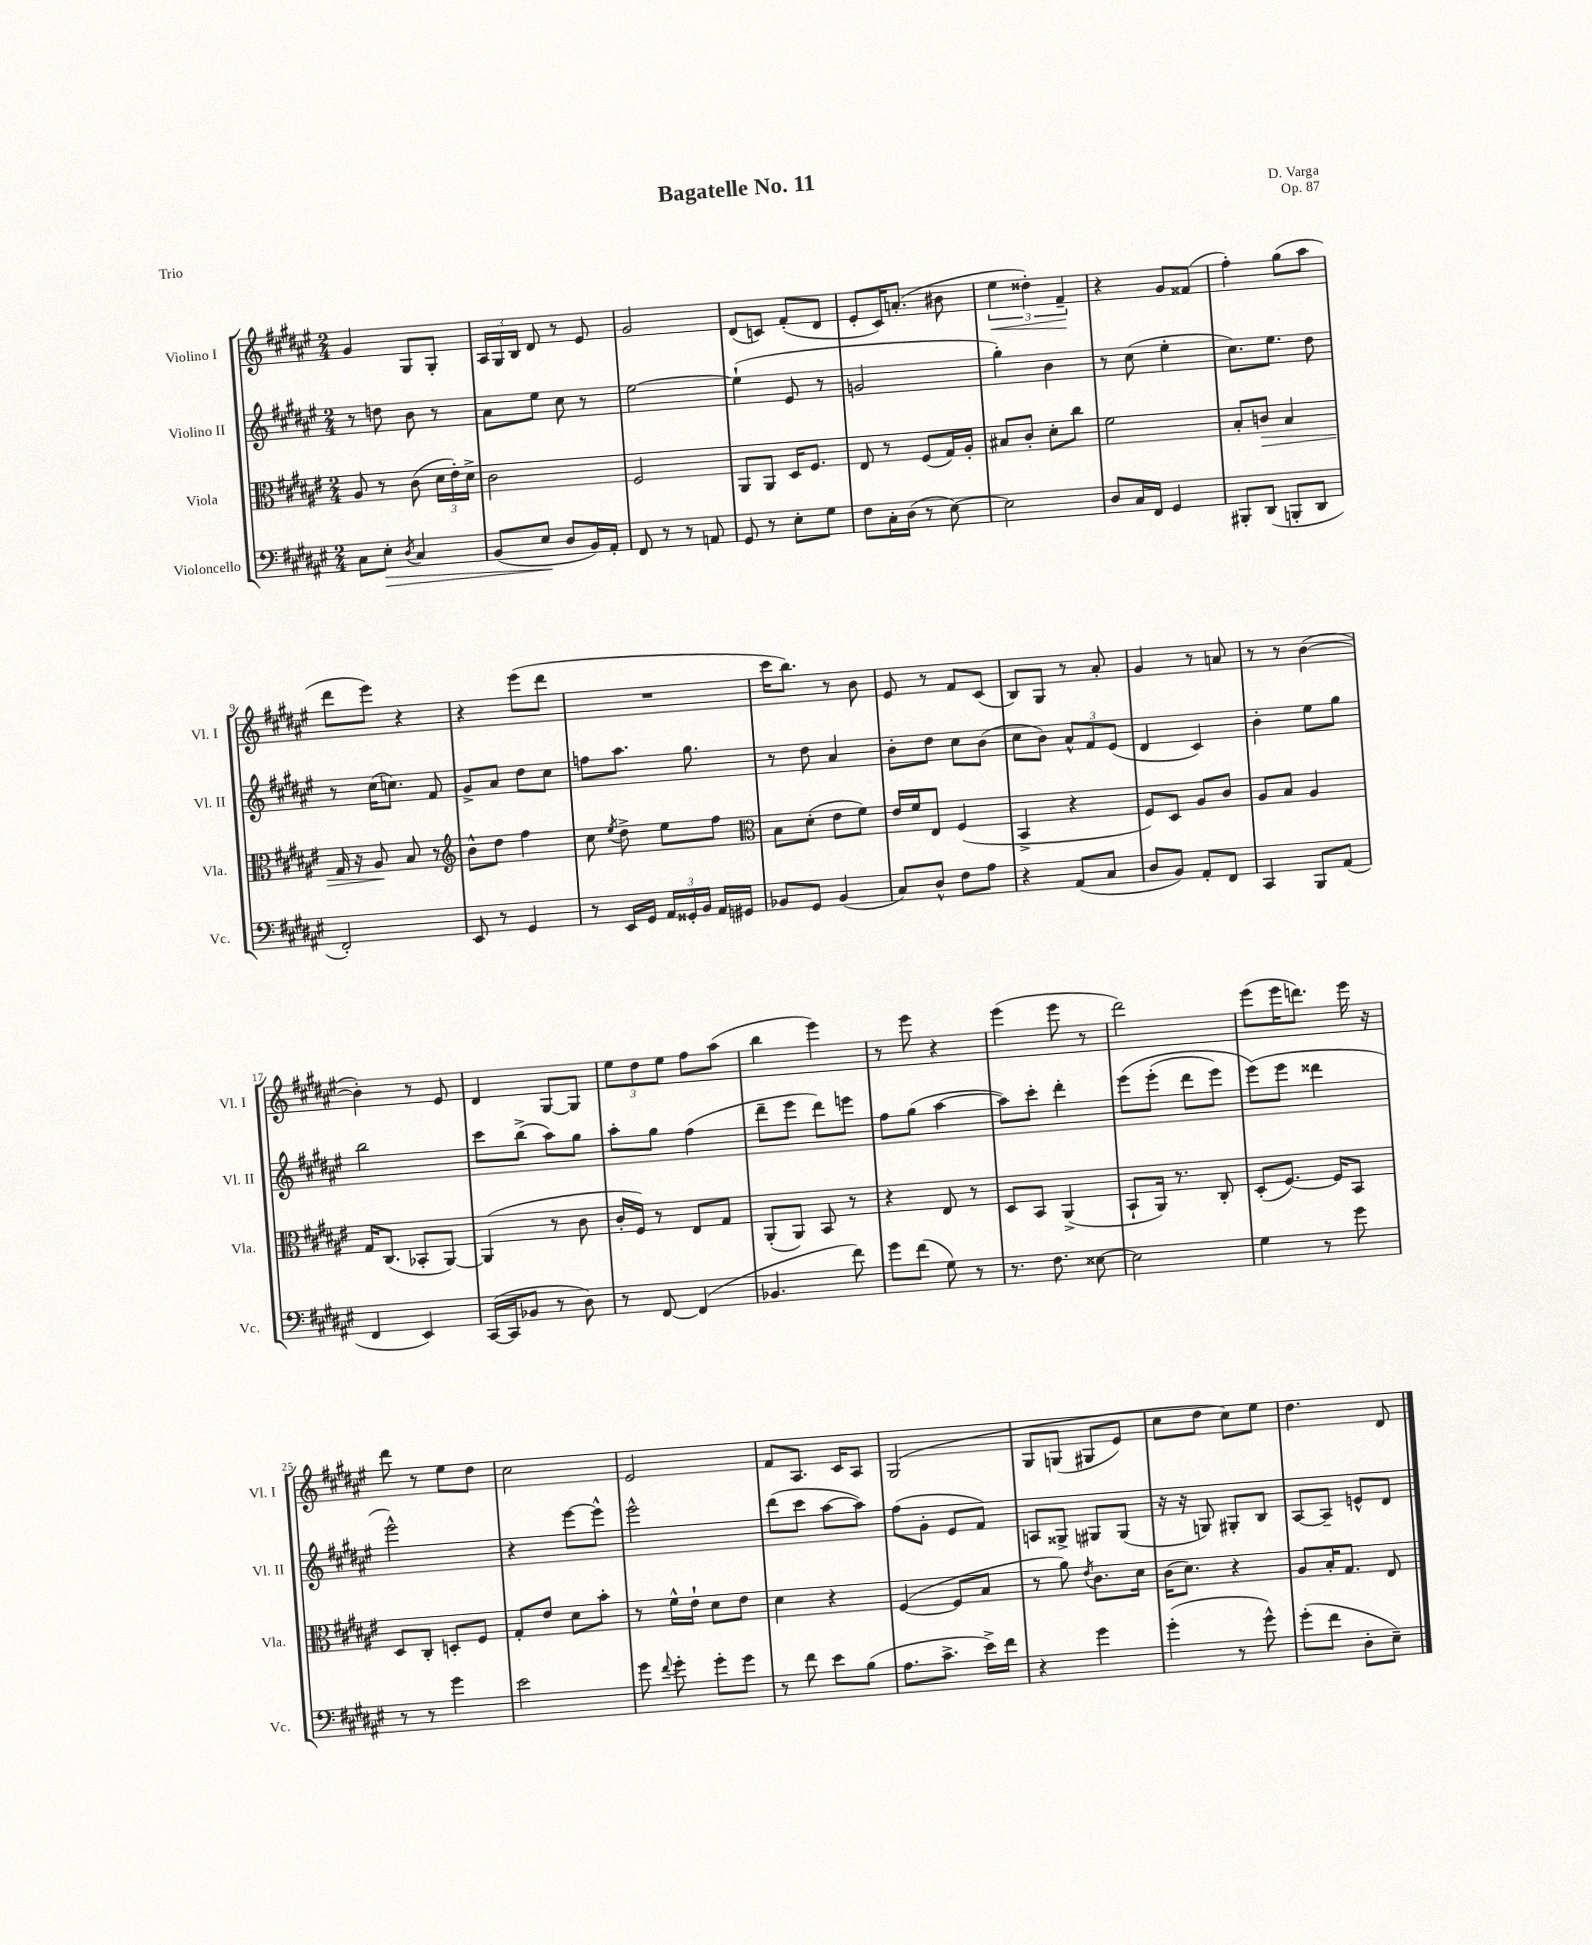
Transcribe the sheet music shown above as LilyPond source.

\header { title = "Bagatelle No. 11" composer = "D. Varga" opus = "Op. 87" piece = "Trio" }
<<
\new StaffGroup <<
\new Staff = "s0" \with { instrumentName = "Violino I" shortInstrumentName = "Vl. I" } {
    \clef treble \key fis \major \numericTimeSignature \time 2/4
    \autoBeamOff gis'4 gis8[ gis8]-. |
    \tuplet 3/2 { ais16[ gis16 b16] } dis'8 r8 eis'8 |
    gis'2 |
    dis'8[( c'8]) fis'8[-.( dis'8] |
    eis'8[-. cis'16) a'8.]-.( bis'8 |
    \tuplet 3/2 { eis''4\< disis''4-.) fis'4--\! } |
    r4 gis'8[ fisis'8]( |
    fis''4-.) gis''8[( ais''8] |
    dis'''8[ eis'''8]) r4 |
    r4 eis'''8[( dis'''8] |
    R2 |
    cis'''16[ b''8.]) r8 b'8 |
    eis'8 r8 fis'8[ cis'8]( |
    b8[) gis8] r8 ais'8-. |
    gis'4 r8 a'8 |
    r8 r8 b'4~( |
    b'4-.) r8 eis'8 |
    dis'4 gis8[~ gis8] |
    \tuplet 3/2 { eis''8[ dis''8 eis''8] } fis''8[ ais''8]( |
    b''4 eis'''4) |
    r8 eis'''8 r4 |
    eis'''4( eis'''8 r8 |
    dis'''2) |
    eis'''8[( eis'''16 d'''8.]) eis'''16 r16 |
    dis'''8 r8 eis''8[ dis''8] |
    cis''2 |
    eis'2 |
    fis'8[ ais8.] cis'16[ ais8] |
    gis2\( |
    gis8[ g8]( gis8[ eis'8]) |
    cis''8[ dis''8] cis''8[\) eis''8] |
    dis''4. dis'8 \bar "|." |
}
\new Staff = "s1" \with { instrumentName = "Violino II" shortInstrumentName = "Vl. II" } {
    \clef treble \key fis \major \numericTimeSignature \time 2/4
    \autoBeamOff r8 d''8 b'8 r8 |
    ais'8[ eis''8] cis''8 r8 |
    eis''2~ |
    eis''4-!( eis'8 r8 |
    g'2 |
    gis''4-.) b'4 |
    r8 cis''8( eis''4-. |
    cis''8.[) eis''8.] dis''8 |
    r8 cis''16[( c''8.]) fis'8 |
    gis'8[-> ais'8] dis''8[ cis''8] |
    f''8[ ais''8.] gis''8. |
    r8 dis''8 ais'4 |
    b'8[-. dis''8] cis''8[ b'8]( |
    cis''8[ b'8]) \tuplet 3/2 { ais'8[-^ fis'8 eis'8]( } |
    dis'4 cis'4) |
    b'4-. eis''8[ gis''8] |
    b''2 |
    cis'''8[ b''8]->( ais''8[) gis''8] |
    ais''8[-. gis''8] fis''4( |
    dis'''8[-- eis'''8] dis'''8[) e'''8] |
    fis''8[ gis''8]( ais''4~ |
    ais''8[) cis'''8]-. dis'''4-. |
    eis'''8[\( eis'''8]-.( dis'''8[ eis'''8]) |
    eis'''8[(\) eis'''8] disis'''4 |
    eis'''2-^) |
    r4 eis'''8[~ eis'''8]-^ |
    eis'''2-^ |
    dis'''8[( cis'''8] ais''8[~ ais''8]) |
    fis''8[( gis'8]-. eis'8[ fis'8]) |
    a8[ gisis8]-> gis8[ gis8]( |
    r16 r16 g8) gis8[-. b8] |
    ais8[~ ais8]-- e'8[-^ dis'8] \bar "|." |
}
\new Staff = "s2" \with { instrumentName = "Viola" shortInstrumentName = "Vla." } {
    \clef alto \key fis \major \numericTimeSignature \time 2/4
    \autoBeamOff ais8 r8 cis'8( \tuplet 3/2 { dis'16[ eis'16-.) dis'16]-> } |
    cis'2 |
    fis2 |
    ais,8[ ais,8] dis16[ fis8.] |
    eis8 r8 fis8[( gis16) ais16]-. |
    bis8[ cis'8]-. dis'8[-. cis''8] |
    fis'2 |
    b8[-. c'8]\> b4 |
    gis16 r16 ais8\! b8 r8 |
    \clef treble b'8[-^ dis''8] fis''4 |
    cis''8 \acciaccatura { eis''8 } dis''8-> eis''8[ fis''8] |
    \clef alto b8[ dis'8]-.( eis'8[ fis'8]) |
    eis'16[ fis'16 eis8] fis4( |
    b,4-> r4 |
    fis8[) dis8] ais8[ cis'8] |
    ais8[ b8] ais4 |
    gis16[ cis8.]( bes,8[-. ais,8]~) |
    ais,4( r8 cis'8 |
    cis'16[-. fis16]) r8 eis8[ gis8] |
    ais,8[-.( ais,8]) b,8 r8 |
    r4 eis8 r8 |
    dis8[ b,8] ais,4->( |
    b,8[-! ais,16]) r8. cis8-. |
    dis8[-.( fis8.]~) fis16[ b,8] |
    dis8[ cis8]-. d8[-. fis8] |
    gis8[-. eis'8] dis'8[ b'8]-. |
    r8 fis'16[-^ eis'16]-! dis'8[ eis'8] |
    dis'4 r4 |
    fis4~( fis8[ b8] |
    r8 ais'8) \acciaccatura { eis'8 } cis'8.[ dis'16] |
    cis'16[( dis'8.]) r4 |
    ais8[ b16-. gis8.] eis8 \bar "|." |
}
\new Staff = "s3" \with { instrumentName = "Violoncello" shortInstrumentName = "Vc." } {
    \clef bass \key fis \major \numericTimeSignature \time 2/4
    \autoBeamOff cis8[ eis8]-.\> \acciaccatura { dis8 } cis4 |
    b,8[( eis8]\! dis8[ b,16) ais,16]-. |
    fis,8 r8 r8 a,8 |
    gis,8 r8 eis8[-. gis8] |
    fis8[ cis16-. dis16]( r8 eis8~) |
    eis2 |
    dis8[ cis16 fis,16] gis,4 |
    bis,,8[-. dis,8]( b,,8[-. dis,8] |
    fis,2-.) |
    eis,8 r8 gis,4 |
    r8 eis,16[ gis,16] \tuplet 3/2 { ais,16[ gisis,16-. b,16] } ais,16[ gis,16] |
    bes,8[ gis,8] bes,4( |
    cis8[) dis8]-^ fis8[ ais8] |
    r4 ais,8[( cis8] |
    dis8[ b,8]) ais,8[-. fis,8] |
    cis,4 b,,8[ ais,8]( |
    fis,4 eis,4) |
    cis,16[~( cis,16 bes,8] r8 dis8) |
    r8 fis,8~ fis,4( |
    bes,4. fis'8) |
    gis'8[ fis'8]( gis8) r8 |
    r8. fis8. eisis8~ |
    eisis2 |
    gis4 r8 gis'8 |
    r8 r8 gis'4 |
    eis'2 |
    gis'8 \appoggiatura { fis'8 } gis'8-. gis'8[-. gis'8] |
    r8 fis'8 eis'8[ b8]( |
    ais8.[ cis'8.]-> eis'16[->) fis'16] |
    r4 gis'4 |
    gis'4-.( r8 gis'8-^) |
    gis'8[-.( fis'8] dis8[-. eis8]--) \bar "|." |
}
>>
>>
